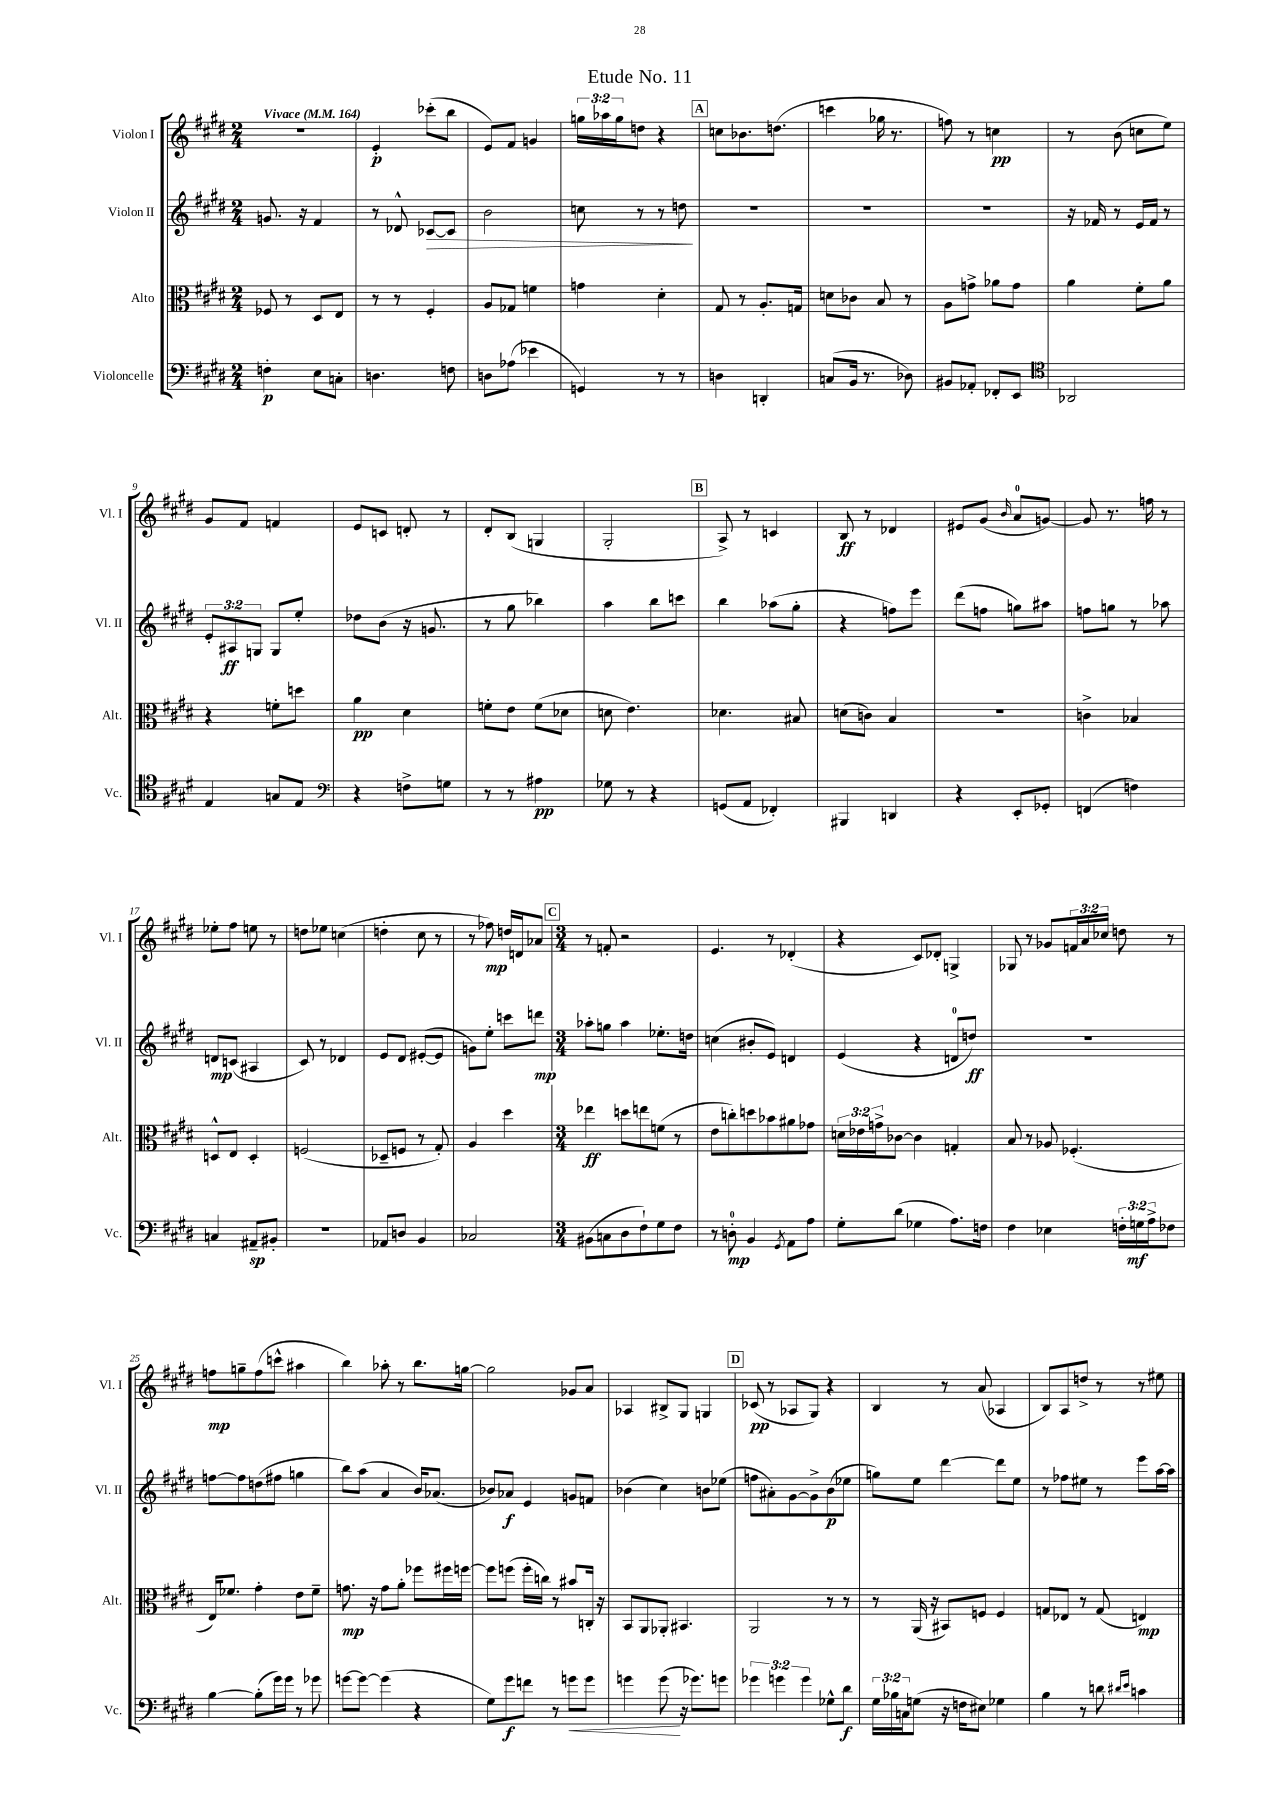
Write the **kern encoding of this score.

**kern	**kern	**kern	**kern
*staff4	*staff3	*staff2	*staff1
*clefF4	*clefC3	*clefG2	*clefG2
*k[f#c#g#d#]	*k[f#c#g#d#]	*k[f#c#g#d#]	*k[f#c#g#d#]
*M2/4	*M2/4	*M2/4	*M2/4
*MM164	*MM164	*MM164	*MM164
4F'	8F-	8.g	2r
.	8r	.	.
.	.	16r	.
8E	8D#	4f#	.
8C'	8E	.	.
=	=	=	=
4.D	8r	8r	4e'
.	8r	8d-^^	.
.	4F#'	[8c-	(8ccc-'
8F	.	8c-]	8bb
=	=	=	=
8D	8A	2b	8e)
(8A-	8G-	.	8f#
4e-	4f	.	4g
=	=	=	=
4GG)	4g	8cc	24gg
.	.	.	24aa-
.	.	.	24gg
.	.	8r	8dd
8r	4d#'	8r	4r
8r	.	8dd	.
=	=	=	=
4D	8G#	2r	8cc
.	8r	.	8.b-
4DD'	8.A'	.	.
.	.	.	(8.dd
.	16G	.	.
=	=	=	=
(8C	8d	2r	4ccc
16BB	8c-	.	.
8.r	.	.	.
.	8B	.	16gg-
.	.	.	8.r
8D-)	8r	.	.
=	=	=	=
8BB#	8A	2r	8ff)
8AA-'	8g^	.	8r
8FF-'	8a-	.	4cc
8EE	8g	.	.
=	=	=	=
*clefC4	*	*	*
2AA-	4a	16r	8r
.	.	16f-	.
.	.	8r	(8b
.	8f#'	16e	8cc
.	.	16f-	.
.	8a	8r	8ee)
=	=	=	=
4E	4r	12e'	8g#
.	.	12A#	.
.	.	.	8f#
.	.	12G	.
8G	8f'	8G	4f
8E	8dd	8ee'	.
=	=	=	=
*clefF4	*	*	*
4r	4a	8dd-	8e
.	.	(8b	8c
8F^	4d#	16r	8d'
.	.	8.g	.
8G	.	.	8r
=	=	=	=
8r	8f'	8r	8d#'
8r	8e	8gg#	(8B
4A#	(8f	4bb-)	4G
.	8d-	.	.
=	=	=	=
8G-	8d	4aa	2G#'
8r	4.e)	.	.
4r	.	8bb	.
.	.	8ccc	.
=	=	=	=
(8GG	4.d-	4bb	8A^)
8AA	.	.	8r
4FF-')	.	(8aa-	4c
.	8B#	8gg#'	.
=	=	=	=
4BBB#	(8d	4r	8B
.	8c)	.	8r
4DD	4B	8ff)	4d-
.	.	8eee	.
=	=	=	=
4r	2r	(8ddd#	8e#
.	.	8ff	(8g#
.	.	.	16qqb
8EE'	.	8gg)	8a
8GG-'	.	8aa#	[8g)
=	=	=	=
(4FF	4c^	8ff	8g]
.	.	8gg	8.r
4F)	4B-	8r	.
.	.	.	16ff
.	.	8aa-	8r
=	=	=	=
4C	8D^^	8d	8ee-'
.	8E	(8c	8ff#
8AA#~	4D'	4A#	8ee
8BB#'	.	.	8r
=	=	=	=
2r	(2F	8c#)	8dd
.	.	8r	8ee-
.	.	4d-	(4cc
=	=	=	=
8AA-	8D-~	8e	4dd'
8D	8F	8d#	.
4BB	8r	([8e#'	8cc#
.	8G#')	8e#]	8r
=	=	=	=
2C-	4A	8g)	8r
.	.	8ee'	8ff-)
.	4dd#	8ccc	16dd
.	.	.	16d
.	.	8ddd	8a-
=	=	=	=
*M3/4	*M3/4	*M3/4	*M3/4
(8BB#	4ee-	8aa-'	8r
8C	.	8gg	8f'
8D#	8dd	4aa-	2r
8F#`)	8ee	.	.
8G#	(8f	8.ee-'	.
8F#	8r	.	.
.	.	16dd	.
=	=	=	=
8r	8e	(4cc	4.e
8D'	8cc')	.	.
4BB	8dd	8b#'	.
.	8b-	8e)	8r
8qGG#	.	.	.
8AA	8a#	4d	(4d-'
8A	8g-	.	.
=	=	=	=
8G#'	24d	(4e	4r
.	24e-	.	.
.	24g^	.	.
(8d#	[8c-	.	.
4G-	4c-]	4r	8c#)
.	.	.	8d-'
8.A)	4G'	8d	4G^
.	.	8dd)	.
16F	.	.	.
=	=	=	=
4F#	8B	2.r	8G-
.	8r	.	8r
4E-	8A-	.	8g-
.	(4.F-'	.	24f
.	.	.	24a
.	.	.	24cc-
24F'	.	.	8dd
24G	.	.	.
24A^	.	.	.
8F-	.	.	8r
=	=	=	=
[4B	16E)	[8ff	8ff
.	8.f-	.	.
.	.	8ff]	8gg~
(8B']	4g#'	(8dd	(8ff
16g#)	.	8ff#	8ccc^^
16g#	.	.	.
8r	8e	4gg	4aa#
8g-	8f-~	.	.
=	=	=	=
[8g	8.g	8bb)	4bb)
8g_	.	(8aa	.
.	16r	.	.
(4g]	8g	4a	8aa-'
.	8a'	.	8r
4r	8ff-	16b)	8.bb
.	.	(8.a-	.
.	16ff#	.	.
.	[16ff	.	[16gg
=	=	=	=
8G#)	8ff]	8b-)	2gg]
8g#	(8ff	8a-	.
8f	16ff'	4e	.
.	16cc)	.	.
8r	8r	.	.
8g	8b#	8g	8g-
8g	16C'	8f	8a
.	16r	.	.
=	=	=	=
4g	8BB	(4b-	4A-
.	8AA	.	.
(8g	8AA-'	4cc#)	8B#^
16r	4.BB#	.	8G#
8.g-)	.	.	.
.	.	8b	4G
8g	.	(8ee-	.
=	=	=	=
6g-	2AA	8ff	(8c-
.	.	8a#')	8r
6g	.	.	.
.	.	[8g#	8A-
6g	.	.	.
.	.	8g#^]	8G#)
8G-^^	8r	(8b	4r
8d#	8r	8ee-	.
=	=	=	=
24G#	8r	8gg)	4B
24B-	.	.	.
24C	.	.	.
(8G	(16AA	8ee	.
.	16r	.	.
16r	8BB#)	[4ddd#	8r
16F	.	.	.
8E#)	8F	.	(8a
4G-	4F	8ddd#]	4A-
.	.	8ee	.
=	=	=	=
4B	8G	8r	8B)
.	8E-	8ff-	8A
8r	8r	8ee#	8dd^
8d	(8G	8r	8r
16qqd#	.	.	.
16qqe	.	.	.
4c	4E)	8eee	8r
.	.	[16aa	8ee#
.	.	16aa]	.
==	==	==	==
*-	*-	*-	*-
